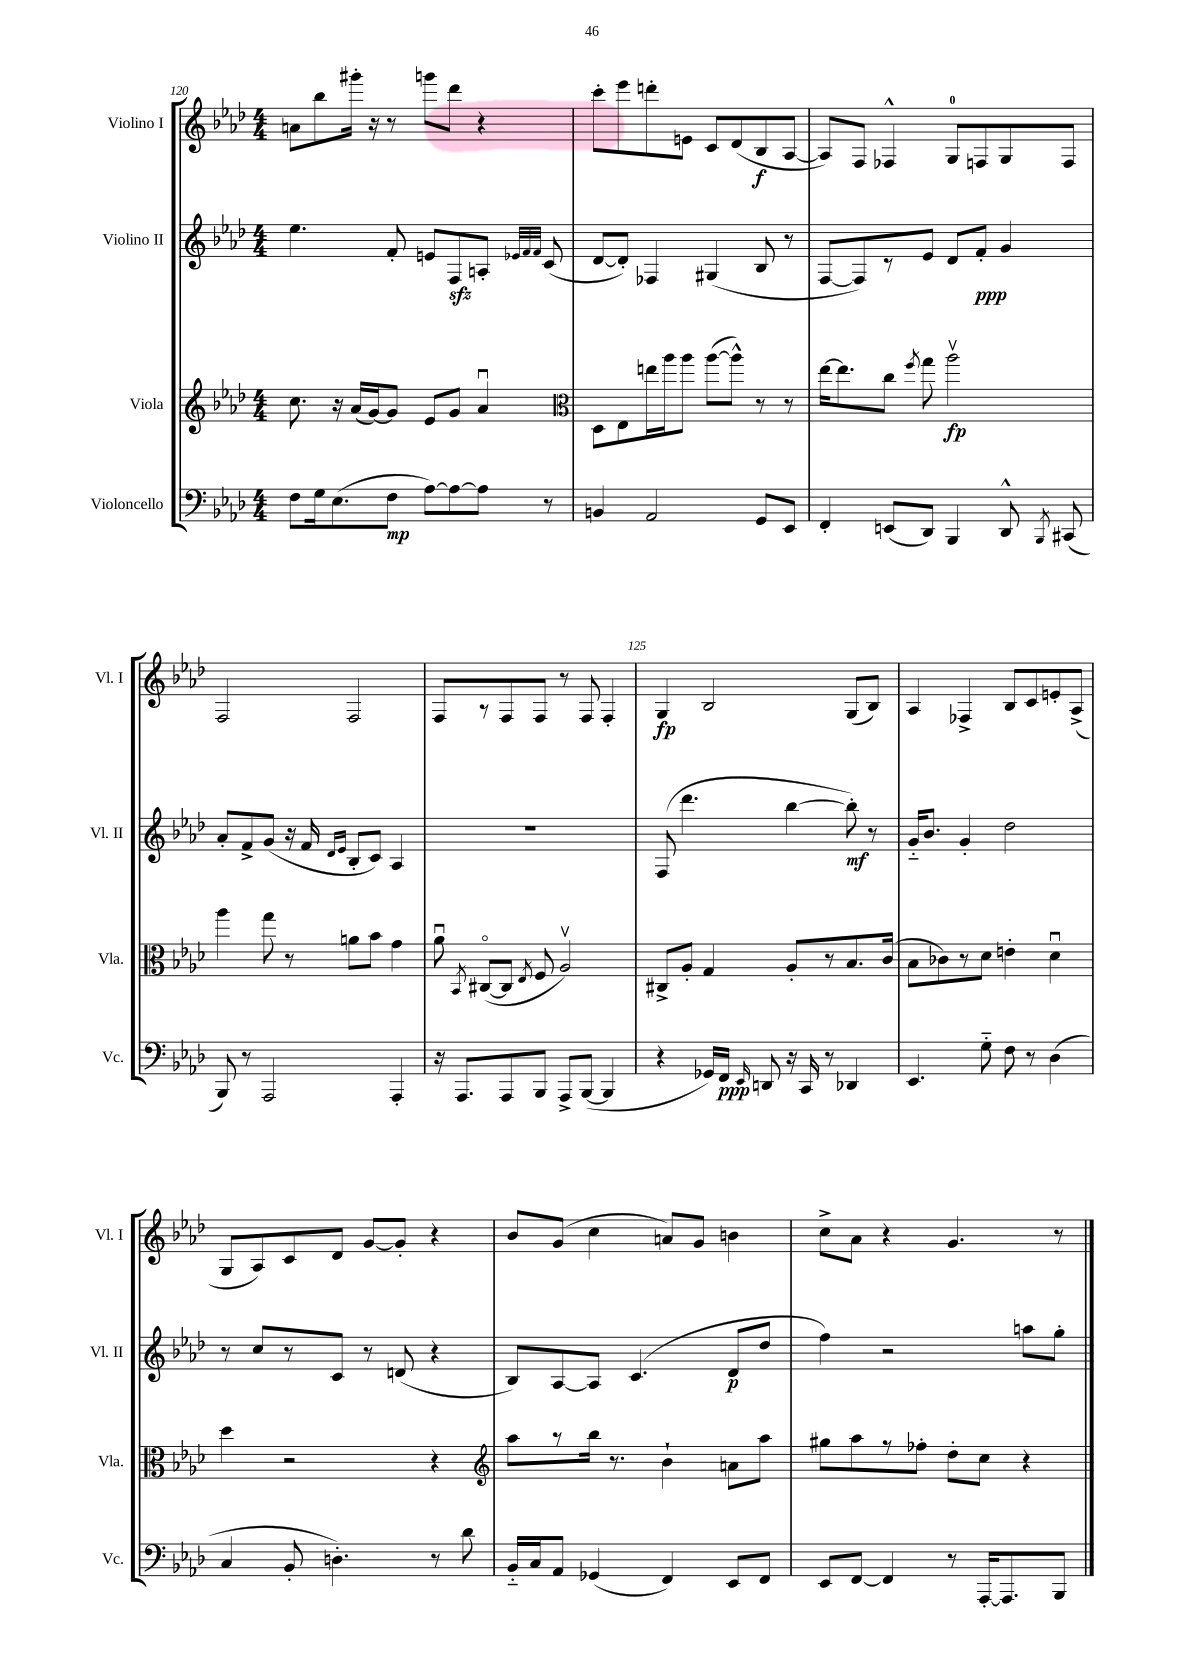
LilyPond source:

<<
\new StaffGroup <<
\new Staff = "s0" \with { instrumentName = "Violino I" shortInstrumentName = "Vl. I" } {
    \clef treble \key aes \major \numericTimeSignature \time 4/4
    \autoBeamOff a'8[ bes''8 gis'''16]-. r16 r8 g'''8[ des'''8] r4 |
    c'''8[-. ees'''8 d'''8-. e'8] c'8[ des'8( bes8\f aes8]~ |
    aes8[) f8] fes4-^ g8[-0 f8 g8 f8] |
    f2 f2 |
    f8[ r8 f8 f8] r8 f8 f4-. |
    g4\fp bes2 g8[( bes8]) |
    aes4 fes4-> bes8[ c'8 e'8-. aes8]->( |
    g8[ aes8) c'8 des'8] g'8[~ g'8]-. r4 |
    bes'8[ g'8]( c''4 a'8[) g'8] b'4 |
    c''8[-> aes'8] r4 g'4. r8 \bar "|." |
}
\new Staff = "s1" \with { instrumentName = "Violino II" shortInstrumentName = "Vl. II" } {
    \clef treble \key aes \major \numericTimeSignature \time 4/4
    \autoBeamOff ees''4. f'8-. e'8[ f8\sfz a8]-. \grace { ees'32[ f'32 f'32] } c'8( |
    des'8[~ des'8]-.) fes4 gis4( bes8 r8 |
    f8[~ f8) r8 ees'8] des'8[ f'8]-.\ppp g'4 |
    aes'8[-. f'8-> g'8]( r16 f'16 \grace { des'16[ ees'16] } bes8[-. c'8]) aes4 |
    R1 |
    f8( des'''4. bes''4~ bes''8-.\mf) r8 |
    g'16[-_ bes'8.] g'4-. des''2 |
    r8 c''8[ r8 c'8] r8 d'8( r4 |
    bes8[) aes8~ aes8] c'4.( des'8[\p des''8] |
    f''4) r2 a''8[ g''8]-. \bar "|." |
}
\new Staff = "s2" \with { instrumentName = "Viola" shortInstrumentName = "Vla." } {
    \clef treble \key aes \major \numericTimeSignature \time 4/4
    \autoBeamOff c''8. r16 aes'16[( g'16~) g'8] ees'8[ g'8] aes'4\downbow |
    \clef alto des8[ ees8 e''16 aes''16 aes''8] aes''8[~( aes''8]-^) r8 r8 |
    ees''16[~ ees''8. c''8] \acciaccatura { f''8 } g''8 aes''2\upbow\fp |
    aes''4 g''8 r8 a'8[ bes'8] g'4 |
    aes'8\downbow \acciaccatura { bes,8 } cis8[~\flageolet( cis8] \acciaccatura { ees8 } f8 aes2\upbow) |
    cis8[-> aes8]-. g4 aes8[-. r8 bes8. c'16]( |
    bes8[ ces'8) r8 des'8] e'4-. des'4\downbow |
    des''4 r2 r4 |
    \clef treble aes''8[ r8 bes''16] r8. bes'4-! a'8[ aes''8] |
    gis''8[ aes''8 r8 fes''8]-. des''8[-. c''8] r4 \bar "|." |
}
\new Staff = "s3" \with { instrumentName = "Violoncello" shortInstrumentName = "Vc." } {
    \clef bass \key aes \major \numericTimeSignature \time 4/4
    \autoBeamOff f8[ g16 ees8.( f8]\mp aes8[~) aes8~ aes8] r8 |
    b,4 aes,2 g,8[ ees,8] |
    f,4-. e,8[( des,8]) bes,,4 des,8-^ \acciaccatura { bes,,8 } cis,8( |
    bes,,8) r8 aes,,2 aes,,4-. |
    r16 aes,,8.[ aes,,8 bes,,8] aes,,8[-> bes,,8]~( bes,,4 |
    r4 ges,16[) f,16]\ppp \grace { ees,16 } d,8 r16 c,16 r8 des,4 |
    ees,4. g8-_ f8 r8 des4( |
    c4 bes,8-. d4.-.) r8 des'8 |
    bes,16[-_ c16 aes,8] ges,4( f,4) ees,8[ f,8] |
    ees,8[ f,8]~ f,4 r8 aes,,16[~-. aes,,8. bes,,8] \bar "|." |
}
>>
>>
\layout { \context { \Score currentBarNumber = #120 \override BarNumber.break-visibility = ##(#f #t #t) barNumberVisibility = #(every-nth-bar-number-visible 5) } }
